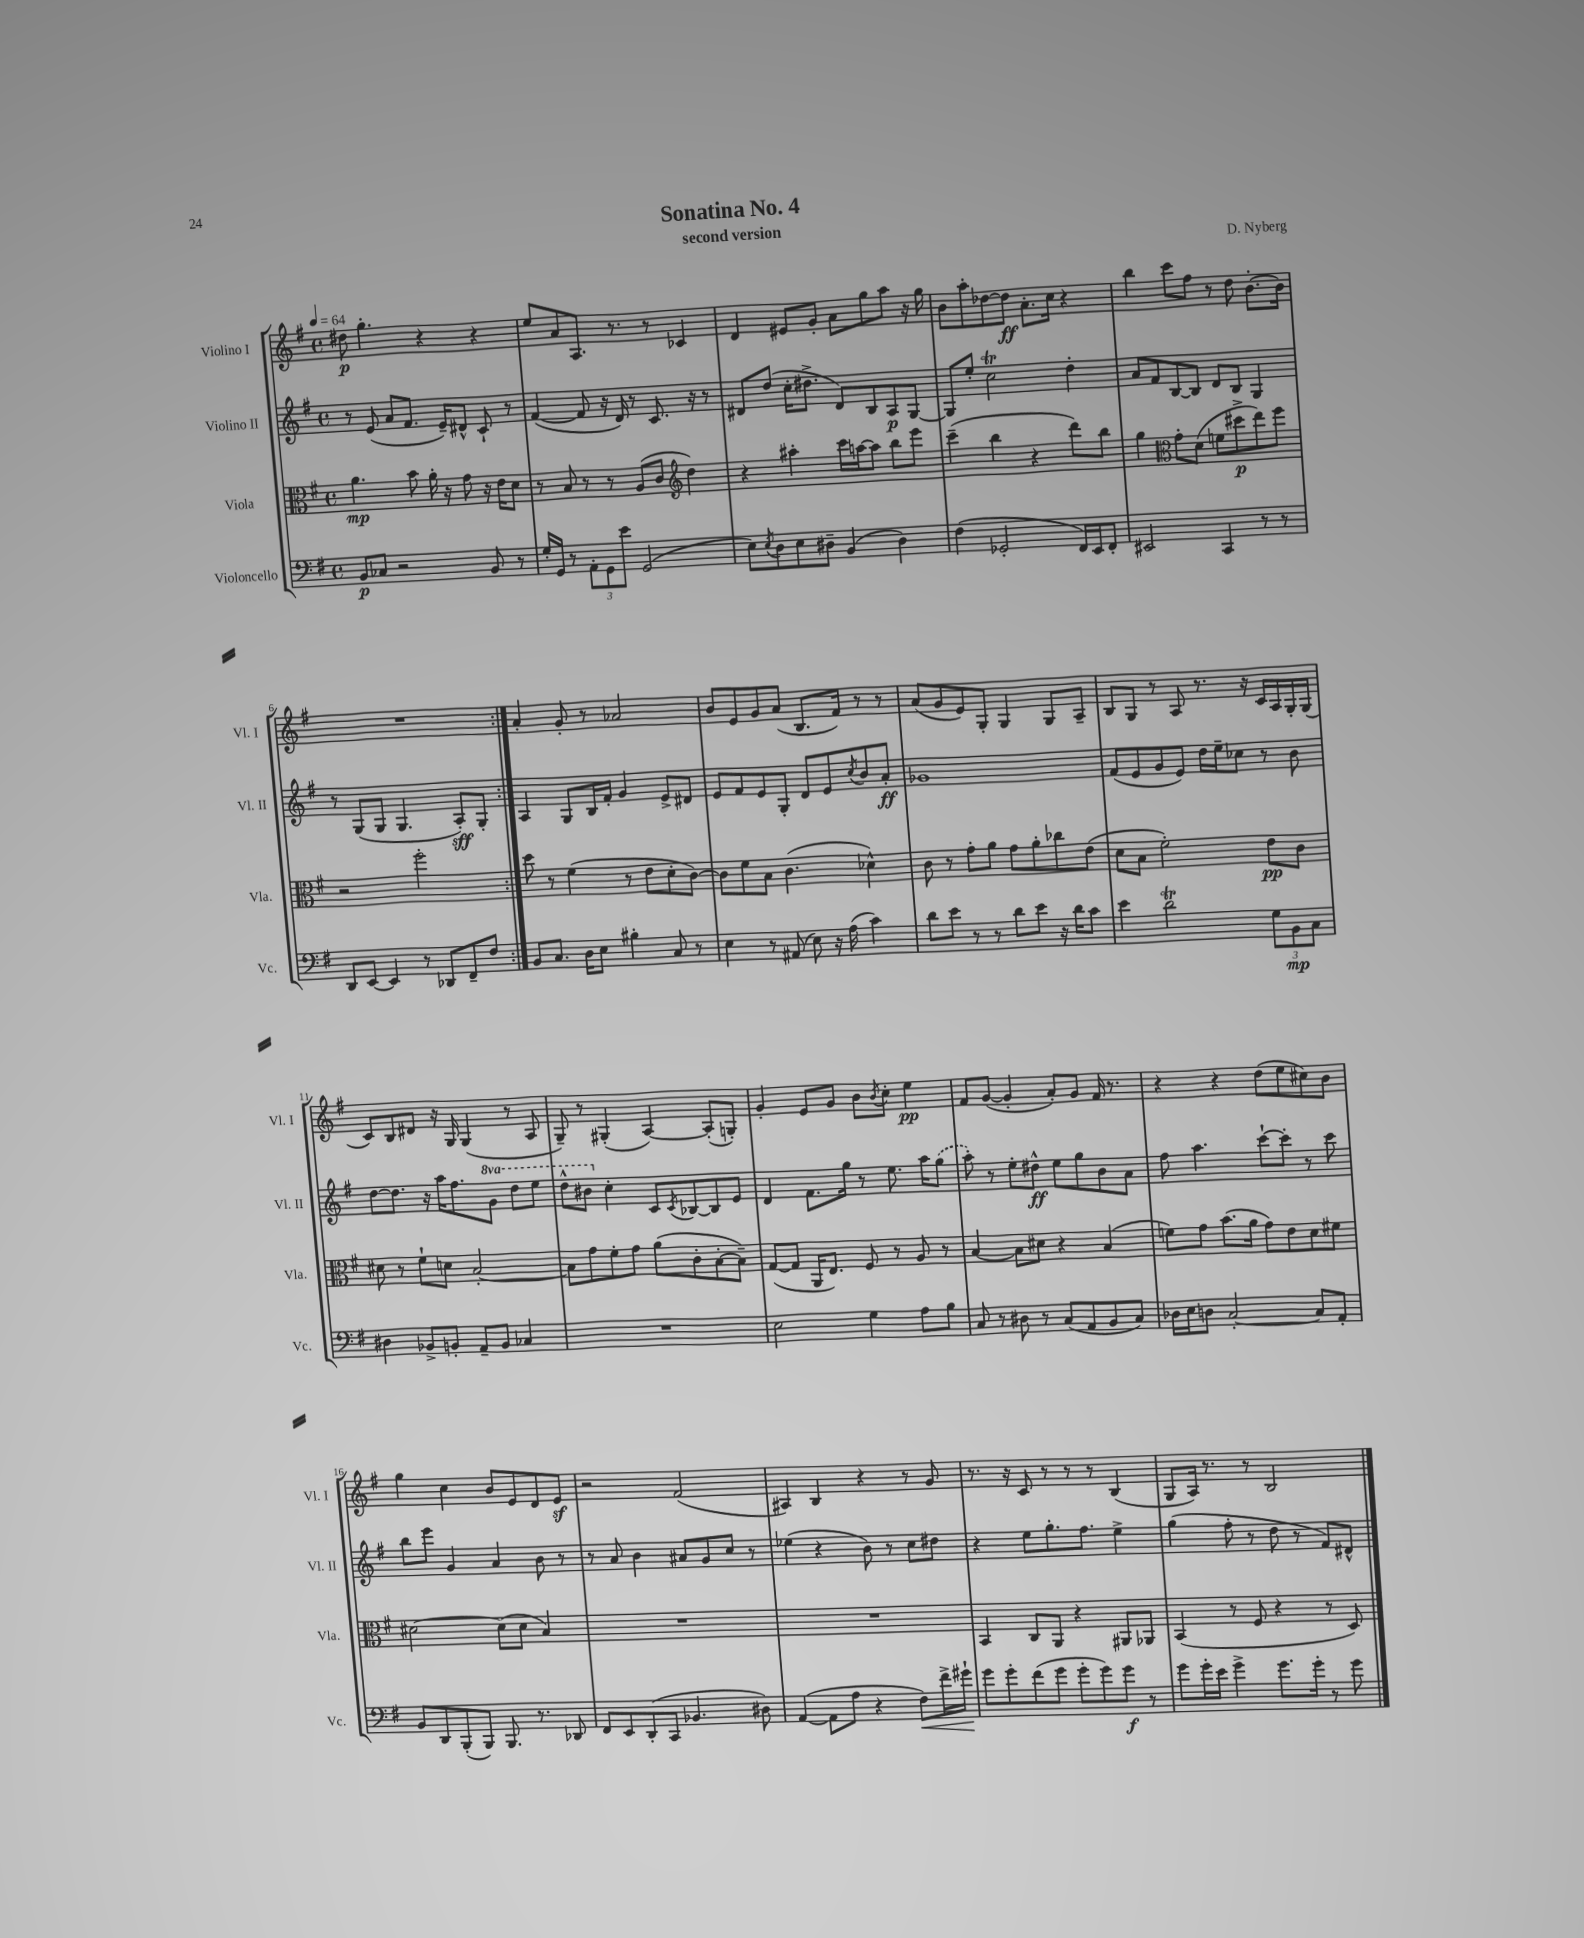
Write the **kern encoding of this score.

**kern	**dynam	**kern	**dynam	**kern	**dynam	**kern	**dynam
*part4	*part4	*part3	*part3	*part2	*part2	*part1	*part1
*staff4	*staff4	*staff3	*staff3	*staff2	*staff2	*staff1	*staff1
*I"Violoncello	*	*I"Viola	*	*I"Violino II	*	*I"Violino I	*
*I'Vc.	*	*I'Vla.	*	*I'Vl. II	*	*I'Vl. I	*
*clefF4	*	*clefC3	*	*clefG2	*	*clefG2	*
*k[f#]	*	*k[f#]	*	*k[f#]	*	*k[f#]	*
*M4/4	*	*M4/4	*	*M4/4	*	*M4/4	*
*met(c)	*	*met(c)	*	*met(c)	*	*met(c)	*
*MM64	*	*MM64	*	*MM64	*	*MM64	*
=1	=1	=1	=1	=1	=1	=1	=1
8BB/L	p	4.a\	mp	8r	.	8dd#X\	p
8C-X/J	.	.	.	(8e/	.	4.gg'\	.
2r	.	.	.	8a/L	.	.	.
.	.	8b\	.	8.f#/J	.	.	.
.	.	16a'\	.	.	.	4r	.
.	.	16r	.	16e~/KL)	.	.	.
.	.	8g\	.	8d#X^^/J	.	.	.
8BB/	.	16r	.	8c`/	.	4r	.
.	.	16e\KL	.	.	.	.	.
8r	.	8d\J	.	8r	.	.	.
=2	=2	=2	=2	=2	=2	=2	=2
16G'/LL	.	8r	.	([4f#/	.	8ee/L	.
16GG/JJ	.	.	.	.	.	.	.
8r	.	8B/	.	.	.	8a/	.
12AA'\L	.	8r	.	8f#/]	.	8.A/J	.
12GG\	.	.	.	.	.	.	.
.	.	8r	.	16r	.	.	.
12e\J	.	.	.	.	.	.	.
.	.	.	.	16d/)	.	8.r	.
(2GG/	.	(8A/L	.	8r	.	.	.
.	.	8c/J	.	8.c/	.	8r	.
*	*	*clefG2	*	*	*	*	*
.	.	4dd\)	.	.	.	4c-X/	.
.	.	.	.	16r	.	.	.
.	.	.	.	8r	.	.	.
=3	=3	=3	=3	=3	=3	=3	=3
8E\L)	.	4r	.	8d#X/L	.	4d/	.
8qE/	.	.	.	.	.	.	.
8D\	.	.	.	(8dd/J	.	.	.
8E\	.	4aa#X'\	.	16cc'\KL	.	8e#X/L	.
.	.	.	.	8.dd#X^\J	.	.	.
8D#X~\J	.	.	.	.	.	8g'/J	.
(4BB/	.	16ccc\LL	.	8d#/L)	.	8a\L	.
.	.	[16aan\J	.	.	.	.	.
.	.	8aa\J]	.	8B/	.	8gg\	.
4D#\)	.	8bb\L	.	8A/	p	8aa\J	.
.	.	8eee\J	.	[8G/J	.	16r	.
.	.	.	.	.	.	16gg\	.
=4	=4	=4	=4	=4	=4	=4	=4
(4F#\	.	(4ccc~\	.	8G/L]	.	8b\L	.
.	.	.	.	8ee'/J	.	8aa'\	.
2GG-X'/	.	4bb\	.	2ccT\	.	[8dd-X\	.
.	.	.	.	.	.	8dd-\J]	ff
.	.	4r	.	.	.	8.a'\L	.
.	.	.	.	.	.	16cc\Jk	.
16FF#/LL)	.	8ddd\L)	.	4dd'\	.	4r	.
16EE/J	.	.	.	.	.	.	.
8FF#'/J	.	8bb\J	.	.	.	.	.
=5	=5	=5	=5	=5	=5	=5	=5
2EE#X/	.	4gg\	.	8a/L	.	4bb\	.
.	.	.	.	8f#/	.	.	.
*	*	*clefC3	*	*	*	*	*
.	.	8g'\L	.	[8B/	.	8ccc\L	.
.	.	(8d\J	.	8B/J]	.	8ff#\J	.
4CC/	.	8fn\L	.	8d/L	.	8r	.
.	.	8dd#X^\	p	8B/J	.	8dd\	.
8r	.	8ee\)	.	4G/	.	[8.b'\L	.
8r	.	8ff#\J	.	.	.	.	.
.	.	.	.	.	.	16b\Jk]	.
!!LO:LB:g=z
=6	=6	=6	=6	=6	=6	=6	=6
8DD/L	.	2r	.	8r	.	1r	.
[8EE/J	.	.	.	(8G/L	.	.	.
4EE/]	.	.	.	8G/J	.	.	.
.	.	.	.	4.G/	.	.	.
8r	.	2ff#'\	.	.	.	.	.
8DD-X/L	.	.	.	.	.	.	.
8FF#~/	.	.	.	8A'/L)	sff	.	.
8F#/J	.	.	.	8G'/J	.	.	.
=7:|!	=7:|!	=7:|!	=7:|!	=7:|!	=7:|!	=7:|!	=7:|!
8BB/L	.	8dd\	.	4A/	.	4a'/	.
8.C/J	.	8r	.	.	.	.	.
.	.	(4f#\	.	8G/L	.	8g'/	.
16D\KL	.	.	.	.	.	.	.
8E\J	.	.	.	16B/L	.	8r	.
.	.	.	.	16f#'/JJ	.	.	.
4B#X'\	.	8r	.	4g/	.	2a-X/	.
.	.	8e\L	.	.	.	.	.
8C/	.	8d'\	.	8e^/L	.	.	.
8r	.	[8c\J)	.	8d#X/J	.	.	.
=8	=8	=8	=8	=8	=8	=8	=8
4E\	.	8c\L]	.	8e/L	.	8b/L	.
.	.	8f#\	.	8f#/	.	8e/	.
8r	.	8B\J	.	8e/	.	8g/	.
(8AA#X/	.	(4.c\	.	8G'/J	.	(8a/J	.
8E\)	.	.	.	8d/L	.	8.B/L	.
16r	.	.	.	8e/	.	.	.
(16A\	.	.	.	.	.	16f#/Jk)	.
.	.	.	.	8qcc/	.	.	.
4c\)	.	4d-X^^\)	.	8b/	.	8r	.
.	.	.	.	8a'/J	ff	8r	.
=9	=9	=9	=9	=9	=9	=9	=9
8d\L	.	8c\	.	1g-X	.	(8a/L	.
8e\J	.	8r	.	.	.	8g/	.
8r	.	8g'\L	.	.	.	8e/)	.
8r	.	8a\J	.	.	.	8G'/J	.
8d\L	.	8g\L	.	.	.	4G/	.
8e\J	.	8a'\	.	.	.	.	.
16r	.	8cc-X\	.	.	.	8G/L	.
16d\KL	.	.	.	.	.	.	.
8c\J	.	(8e\J	.	.	.	8A~/J	.
=10	=10	=10	=10	=10	=10	=10	=10
4e\	.	8d\L	.	(8f#/L	.	8B/L	.
.	.	8B\J	.	8e/	.	8G/J	.
2dT\	.	2f#'\)	.	8g/	.	8r	.
.	.	.	.	8e/J)	.	8A/	.
.	.	.	.	16dd\LL	.	8.r	.
.	.	.	.	16ee~\J	.	.	.
.	.	.	.	8cc-X\J	.	.	.
.	.	.	.	.	.	16r	.
12G\L	.	8e\L	pp	8r	.	16c/LL	.
.	.	.	.	.	.	16A/	.
12BB\	mp	.	.	.	.	.	.
.	.	8c\J	.	8b\	.	16G'/	.
12C\J	.	.	.	.	.	.	.
.	.	.	.	.	.	(16G/JJ	.
!!LO:LB:g=z
=11	=11	=11	=11	=11	=11	=11	=11
4D#X\	.	8d#X\	.	[8dd\L	.	8c/L)	.
.	.	8r	.	8.dd\J]	.	8B/	.
8BB-X^/L	.	8f#`\L	.	.	.	8d#X/J	.
.	.	.	.	16r	.	.	.
8BBn'/J	.	8dn\J	.	16aa\KL	.	16r	.
.	.	.	.	8.ff#\	.	16G/	.
8AA~/L	.	[2B'/	.	.	.	(4G/	.
*	*	*	*	*8va	*	*	*
8BB/J	.	.	.	8gg\J	.	.	.
4C-X/	.	.	.	8ddd\L	.	8r	.
.	.	.	.	8eee\J	.	8A/	.
=12	=12	=12	=12	=12	=12	=12	=12
1r	.	8B\L]	.	8ddd^^\L	.	8G~/)	.
.	.	8g\	.	8bb#X\J	.	8r	.
*	*	*	*	*X8va	*	*	*
.	.	8f#'\	.	4cc'\	.	(4G#X'/	.
.	.	8g\J	.	.	.	.	.
.	.	(8a\L	.	8c/L	.	[4A/)	.
.	.	.	.	8qc/	.	.	.
.	.	8c'\	.	[8B-X/	.	.	.
.	.	[8B'\	.	8B-/]	.	(8A'/L]	.
.	.	8B~\J])	.	8e/J	.	8Gn'/J)	.
=13	=13	=13	=13	=13	=13	=13	=13
2E\	.	([8G/L	.	4d/	.	4g'/	.
.	.	8G/J]	.	.	.	.	.
.	.	16AA/KL	.	8.f#\L	.	8e/L	.
.	.	8.E/J)	.	.	.	.	.
.	.	.	.	.	.	8g/J	.
.	.	.	.	16gg\Jk	.	.	.
4G\	.	8F#/	.	8r	.	8b\L	.
.	.	.	.	.	.	8qb/	.
.	.	8r	.	8.ee\	.	8cc'\J	.
8A\L	.	8A/	.	.	.	4ee\	pp
.	.	.	.	16aa\KL	.	.	.
8B\J	.	8r	.	(8gg\J	.	.	.
=14	=14	=14	=14	=14	=14	=14	=14
8C/	.	[4B/	.	8aa'\)	.	8f#/L	.
8r	.	.	.	8r	.	([8g/J	.
8D#X\	.	8B\L]	.	8ee'\L	.	4g'/]	.
8r	.	8d#X\J	.	8dd#X^^\J	ff	.	.
(8C/L	.	4r	.	8ee\L	.	8a'/L)	.
8AA/	.	.	.	8gg\	.	8g/J	.
8BB/	.	(4B/	.	8b\	.	16f#/	.
.	.	.	.	.	.	8.r	.
8C/J)	.	.	.	8a\J	.	.	.
=15	=15	=15	=15	=15	=15	=15	=15
16D-X\LL	.	8fn\L)	.	8ff#\	.	4r	.
16E\J	.	.	.	.	.	.	.
8Dn\J	.	8g\J	.	4.aa\	.	.	.
[2C'/	.	(8.b\L	.	.	.	4r	.
.	.	16a\Jk	.	.	.	.	.
.	.	8g\L)	.	[8ccc`\L	.	(8dd\L	.
.	.	8e\	.	8ccc'\J]	.	8ee\	.
8C/L]	.	8d\	.	8r	.	8cc#X\)	.
8AA'/J	.	8f#X\J	.	8ccc\	.	8b\J	.
!!LO:LB:g=z
=16	=16	=16	=16	=16	=16	=16	=16
8BB/L	.	[2d#X\	.	8bb\L	.	4gg\	.
8DD/	.	.	.	8eee\J	.	.	.
(8BBB'/	.	.	.	4g/	.	4cc\	.
8BBB/J)	.	.	.	.	.	.	.
8.BBB/	.	(8d#\L]	.	4a/	.	8b/L	.
.	.	8d#\J	.	.	.	8e/	.
8.r	.	.	.	.	.	.	.
.	.	4B/)	.	8b\	.	8d/	.
8DD-X/	.	.	.	8r	.	8ez/J	.
=17	=17	=17	=17	=17	=17	=17	=17
8FF#/L	.	1r	.	8r	.	2r	.
8EE/	.	.	.	8a/	.	.	.
(8DD'/	.	.	.	4b\	.	.	.
8CC/J	.	.	.	.	.	.	.
4.BB-X/	.	.	.	8a#X/L	.	(2f#/	.
.	.	.	.	8g/	.	.	.
.	.	.	.	8cc/J	.	.	.
8D#X\)	.	.	.	8r	.	.	.
=18	=18	=18	=18	=18	=18	=18	=18
([4AA/	.	1r	.	(4ee-X\	.	4A#X/)	.
8AA\L]	.	.	.	4r	.	4B/	.
8A\J	.	.	.	.	.	.	.
4r	.	.	.	8b\)	.	4r	.
.	.	.	.	8r	.	.	.
!	!LO:HP:b	!	!	!	!	!	!
8F#\L)	<	.	.	8cc\L	.	8r	.
16f#^\L	.	.	.	8dd#X\J	.	8g/	.
16g#X`\JJ	.	.	.	.	.	.	.
.	[	.	.	.	.	.	.
=19	=19	=19	=19	=19	=19	=19	=19
8g\L	.	4BB/	.	4r	.	8.r	.
8g'\	.	.	.	.	.	.	.
.	.	.	.	.	.	16r	.
(8f#\	.	8C/L	.	8ee\L	.	8c/	.
8g\J	.	8AA/J	.	8.gg'\	.	8r	.
8g'\L	.	4r	.	.	.	8r	.
.	.	.	.	8.ff#\J	.	.	.
8g\)	.	.	.	.	.	8r	.
8g\J	f	8AA#X/L	.	4ee^\	.	(4B/	.
8r	.	8AA-X/J	.	.	.	.	.
=20	=20	=20	=20	=20	=20	=20	=20
8g\L	.	(4BB/	.	(4gg\	.	8G/L	.
16g'\L	.	.	.	.	.	16A/Jk)	.
16e\JJ	.	.	.	.	.	8.r	.
4g^\	.	8r	.	8ff#'\	.	.	.
.	.	8F#/	.	8r	.	8r	.
8.g\L	.	4r	.	8dd\	.	2B/	.
.	.	.	.	8r	.	.	.
16g'\Jk	.	.	.	.	.	.	.
8r	.	8r	.	8f#/L)	.	.	.
8g\	.	8D/)	.	8d#X^^/J	.	.	.
==	==	==	==	==	==	==	==
*-	*-	*-	*-	*-	*-	*-	*-
